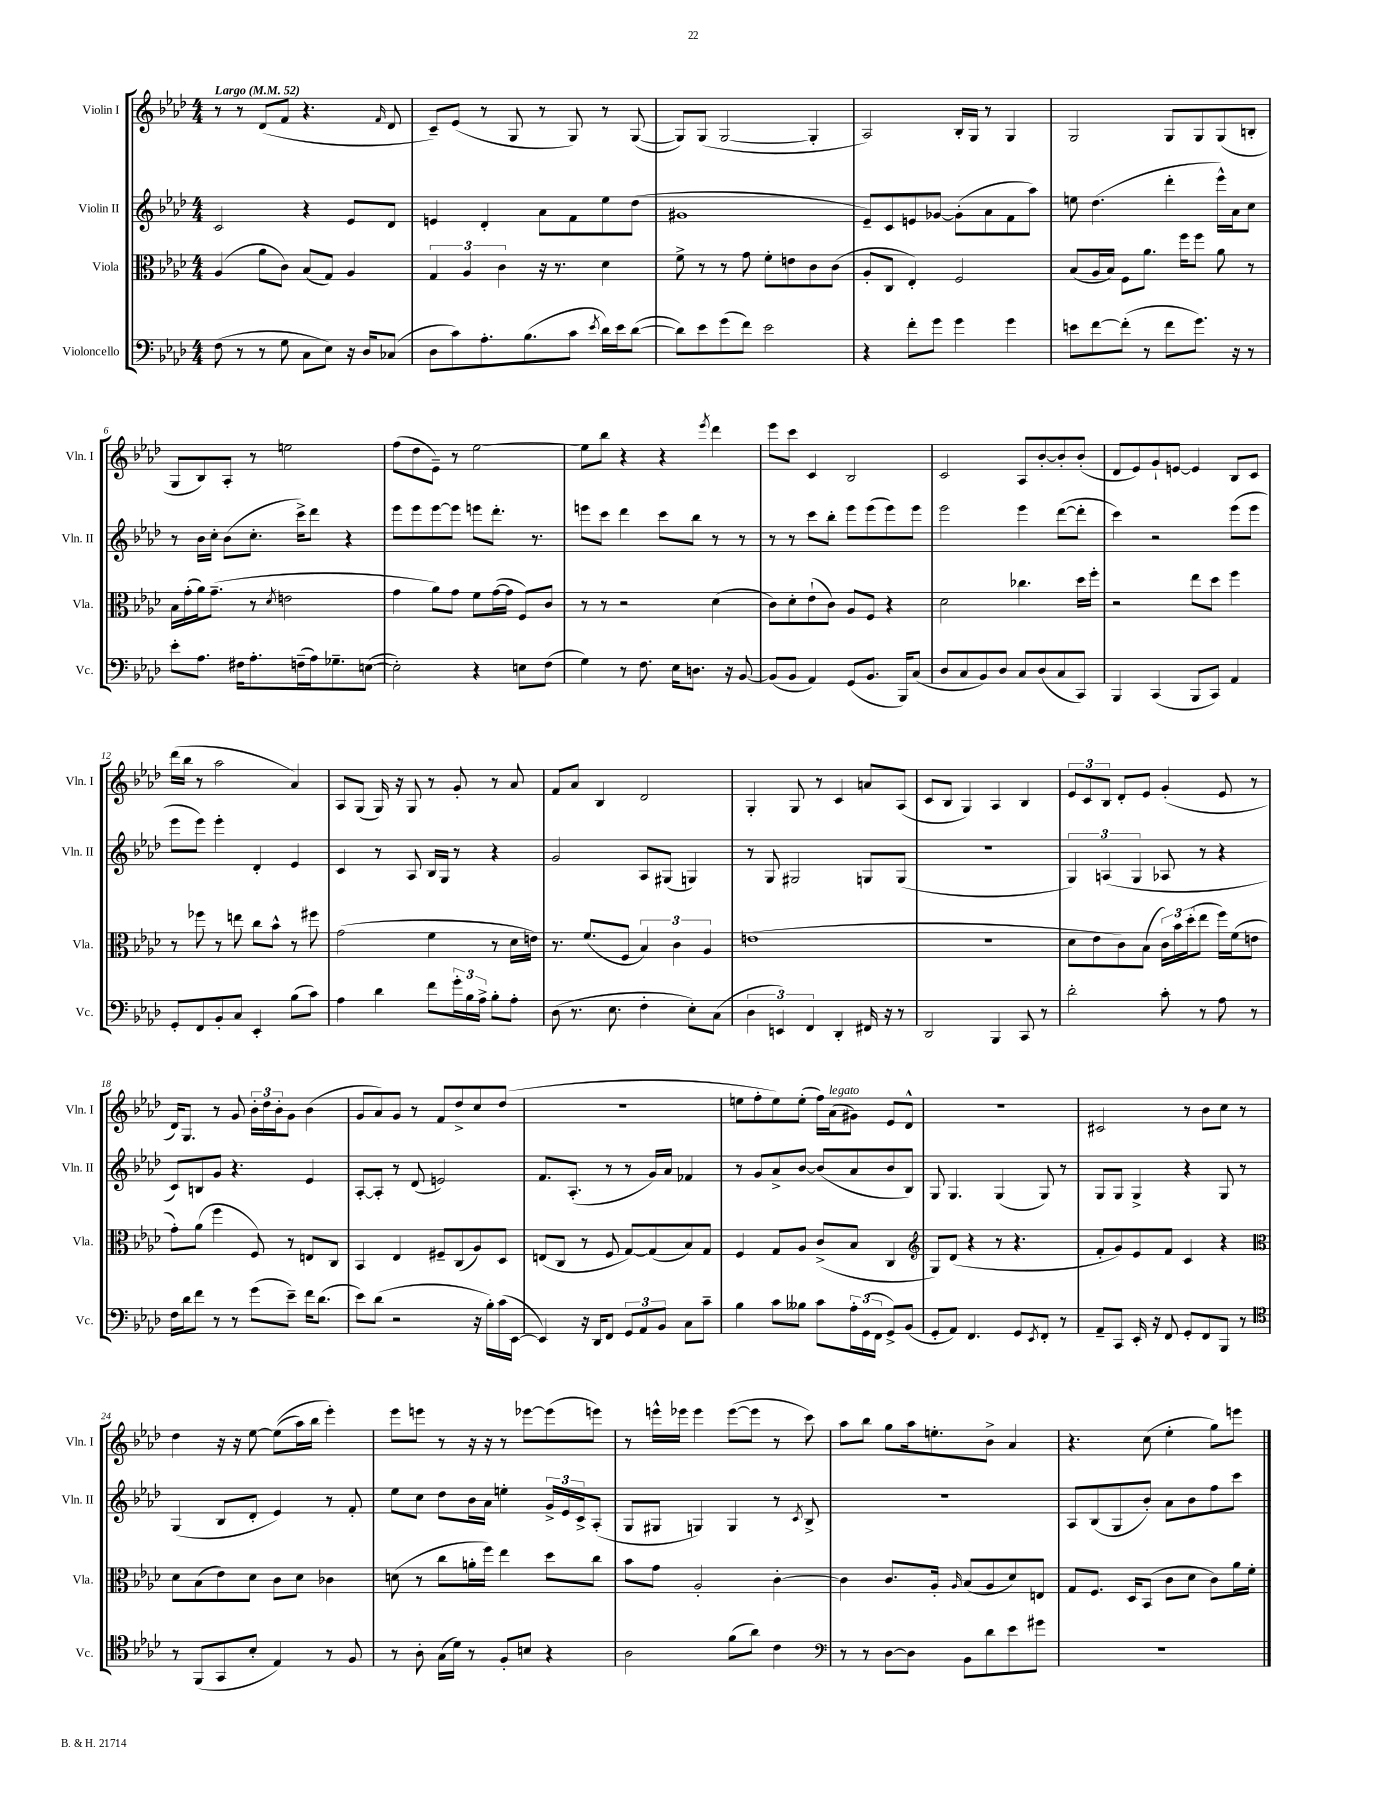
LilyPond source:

<<
\new StaffGroup <<
\new Staff = "s0" \with { instrumentName = "Violin I" shortInstrumentName = "Vln. I" } {
    \clef treble \key aes \major \numericTimeSignature \time 4/4 \tempo "Largo" 4 = 52
    r8 r8 des'8( f'8 r4. \grace { f'16 } des'8 |
    c'8--) ees'8( r8 g8 r8 g8) r8 g8~( |
    g8) g8( g2~ g4-. |
    aes2) bes16-. g16 r8 g4 |
    g2 g8 g8 g8( b8-. |
    g8 bes8) aes8-. r8 e''2 |
    f''8( des''8 ees'8--) r8 ees''2~ |
    ees''8 bes''8 r4 r4 \acciaccatura { ees'''8 } des'''4 |
    ees'''8 c'''8 c'4 bes2 |
    c'2 aes8 bes'8~-. bes'8-. bes'8-.( |
    des'8 ees'8) g'8-! e'8~ e'4 bes8 c'8 |
    des'''16( bes''16 r8 aes''2 aes'4) |
    aes8 g8( g16) r16 g8 r8 g'8-. r8 aes'8 |
    f'8 aes'8 bes4 des'2 |
    g4-. g8 r8 c'4 a'8 aes8( |
    c'8 bes8 g4) aes4 bes4 |
    \tuplet 3/2 { ees'8 c'8 bes8 } des'8-. ees'8 g'4-.( ees'8 r8 |
    des'16) g8. r8 g'8 \tuplet 3/2 { bes'16-. des''16 bes'16-. } g'8 bes'4( |
    g'8 aes'8) g'8 r8 f'8 des''8-> c''8 des''8( |
    R1 |
    e''8 f''8-. e''8) e''8-.( f''16) aes'16^\markup { \italic "legato" }( gis'8) ees'8 des'8-^ |
    R1 |
    cis'2 r8 bes'8 c''8 r8 |
    des''4 r16 r16 ees''8~ ees''8(\( aes''16) bes''16 ees'''4-.\) |
    ees'''8 e'''8 r8 r16 r16 r8 ees'''8~ ees'''8( e'''8) |
    r8 e'''16-^ ees'''16 ees'''4 ees'''8~( ees'''8 r8 c'''8) |
    aes''8 bes''8 g''8 aes''16 e''8.-. bes'8-> aes'4 |
    r4. c''8( ees''4-. g''8) e'''8 \bar "|." |
}
\new Staff = "s1" \with { instrumentName = "Violin II" shortInstrumentName = "Vln. II" } {
    \clef treble \key aes \major \numericTimeSignature \time 4/4
    c'2 r4 ees'8 des'8 |
    e'4 des'4-. aes'8 f'8 ees''8 des''8( |
    gis'1 |
    ees'8--) c'8 e'8 ges'8~ ges'8-.( aes'8 f'8 aes''8) |
    e''8 des''4.( des'''4-. ees'''16-^) aes'16 c''8 |
    r8 bes'16 c''16-. bes'8( c''8.-. c'''16->) des'''8 r4 |
    ees'''8 ees'''8 ees'''8~ ees'''8 e'''8 des'''8.-. r8. |
    e'''8 c'''8 des'''4 c'''8 bes''8 r8 r8 |
    r8 r8 c'''8 bes''8-. ees'''8 ees'''8( ees'''8) ees'''8 |
    ees'''2 ees'''4 des'''8~( des'''8-. |
    c'''4) r2 ees'''8( ees'''8 |
    ees'''8 ees'''8) ees'''4-. des'4-. ees'4 |
    c'4 r8 aes8 bes16 g16 r8 r4 |
    g'2 aes8 gis8( g4) |
    r8 g8 gis2 g8 g8( |
    r1 |
    \tuplet 3/2 { g4) a4( g4 } aes8 r8 r4 |
    c'8) b8 g'8 r4. ees'4 |
    aes8~-. aes8-. r8 des'8( e'2) |
    f'8. aes8.-.( r8 r8 g'16) aes'16 fes'4 |
    r8 g'8 aes'8-> bes'8~ bes'8( aes'8 bes'8 bes8) |
    g8 g4. g4( g8) r8 |
    g8 g8 g4-> r4 g8 r8 |
    g4( bes8 des'8-. ees'4) r8 f'8-. |
    ees''8 c''8 des''8 bes'16 aes'16 e''4-. \tuplet 3/2 { g'16-> ees'16 c'16-> } aes8-.( |
    g8 gis8 g4) g4 r8 \acciaccatura { c'8 } bes8-> |
    R1 |
    aes8 bes8( g8 bes'8-.) aes'8 bes'8 f''8 c'''8 \bar "|." |
}
\new Staff = "s2" \with { instrumentName = "Viola" shortInstrumentName = "Vla." } {
    \clef alto \key aes \major \numericTimeSignature \time 4/4
    aes4( aes'8 c'8) bes8( g8) aes4 |
    \tuplet 3/2 { g4 aes4 c'4 } r16 r8. des'4 |
    f'8-> r8 r8 g'8 f'8-. e'8 c'8 c'8( |
    aes8-. c8 ees4-.) f2 |
    bes8( aes16 bes16) f8 aes'8. f''16 f''8 aes'8 r8 |
    bes16 g'16-.( aes'16) g'8.--( r8 \acciaccatura { des'8 } e'2 |
    g'4 aes'8) g'8 f'8 g'16~( g'16 f8) c'8 |
    r8 r8 r2 des'4( |
    c'8) des'8-. ees'8-!( c'8) aes8 f8 r4 |
    des'2 ces''4. des''16 f''16-. |
    r2 ees''8 des''8 f''4 |
    r8 fes''8 r8 e''8 c''8 bes'8-^ r8 fis''8 |
    g'2( f'4 r8 des'16 e'16) |
    r8. f'8.( f8 \tuplet 3/2 { bes4) c'4 aes4 } |
    e'1( |
    r1 |
    des'8 ees'8 c'8) bes8( \tuplet 3/2 { c'16) bes'16 des''16-.( } ees''8 f''16) f'16( e'8 |
    g'8-.) aes'8( f''4 f8) r8 e8 c8 |
    bes,4 ees4 fis8-- c8( aes8) des8 |
    e8( c8 r8 f8 g8~) g8( bes8) g8 |
    f4 g8 aes8 c'8->( bes8 c4 |
    \clef treble g8) des'8( r4 r8 r4. |
    f'8-. g'8) ees'8 f'8 c'4 r4 |
    \clef alto des'8 bes8( ees'8) des'8 c'8 des'8 ces'4 |
    d'8( r8 c''8 a'16-. f''16) ees''4 des''8 c''8 |
    bes'8 g'8 aes2-. c'4~-. |
    c'4 c'8. aes16-. \grace { aes16 } bes8( aes8 des'8) e8 |
    g8 f8. des16 bes,8( c'8 des'8 c'8) aes'16 f'16-. \bar "|." |
}
\new Staff = "s3" \with { instrumentName = "Violoncello" shortInstrumentName = "Vc." } {
    \clef bass \key aes \major \numericTimeSignature \time 4/4
    f8( r8 r8 g8 c8 ees8) r16 des16 ces8( |
    des8 c'8) aes8.-. bes8.( c'8 \acciaccatura { ees'8 } des'16) ees'16 des'8~( |
    des'8) ees'8 g'8( f'8) ees'2 |
    r4 f'8-. g'8 g'4 g'4 |
    e'8 f'8~ f'8-.( r8 f'8 g'8.) r16 r8 |
    ees'8-. aes8. fis16 aes8.-. f16--( aes16) ges8.-- e8~( |
    e2-.) r4 e8 f8( |
    g4) r8 f8. ees16 d8. r16 bes,8~ |
    bes,8( bes,8 aes,4) g,8( bes,8. bes,,16) c8( |
    des8 c8 bes,8) des8 c8 des8( c8 c,8) |
    bes,,4 c,4( bes,,8 c,8) aes,4 |
    g,8-. f,8 bes,8-. c8 ees,4-. bes8( c'8) |
    aes4 des'4 f'8 \tuplet 3/2 { g'16-. bes16 aes16-> } bes8-. aes8-. |
    des8( r8. ees8. f4-. ees8-.) c8( |
    \tuplet 3/2 { des4 e,4) f,4 } des,4-. fis,16 r16 r8 |
    des,2 bes,,4 c,8 r8 |
    des'2-. c'8-. r8 aes8 r8 |
    f16 des'16 f'8 r8 r8 g'8( ees'8--) f'16 des'8.( |
    ees'8) des'8( r2 r16 bes16-.) c'16( ees,16~ |
    ees,4) r16 des,16 f,8 \tuplet 3/2 { g,8 aes,8 bes,8 } c8 c'8-- |
    bes4 c'8 beses8 c'8 \tuplet 3/2 { aes16-. g,16( f,16 } g,8->) bes,8( |
    g,8-. aes,8) f,4. g,8 \acciaccatura { ees,8 } f,8-. r8 |
    aes,8-- c,8 ees,16-. r16 f,8 g,8-. f,8 bes,,8 r8 |
    \clef tenor r8 f,8( g,8 bes8-. ees4) r8 f8 |
    r8 aes8-. g16( des'16) r8 f8-. b8 r4 |
    aes2 f'8( aes'8) c'4 |
    \clef bass r8 r8 des8~ des8 bes,8 des'8 ees'8 gis'8 |
    r1 \bar "|." |
}
>>
>>
